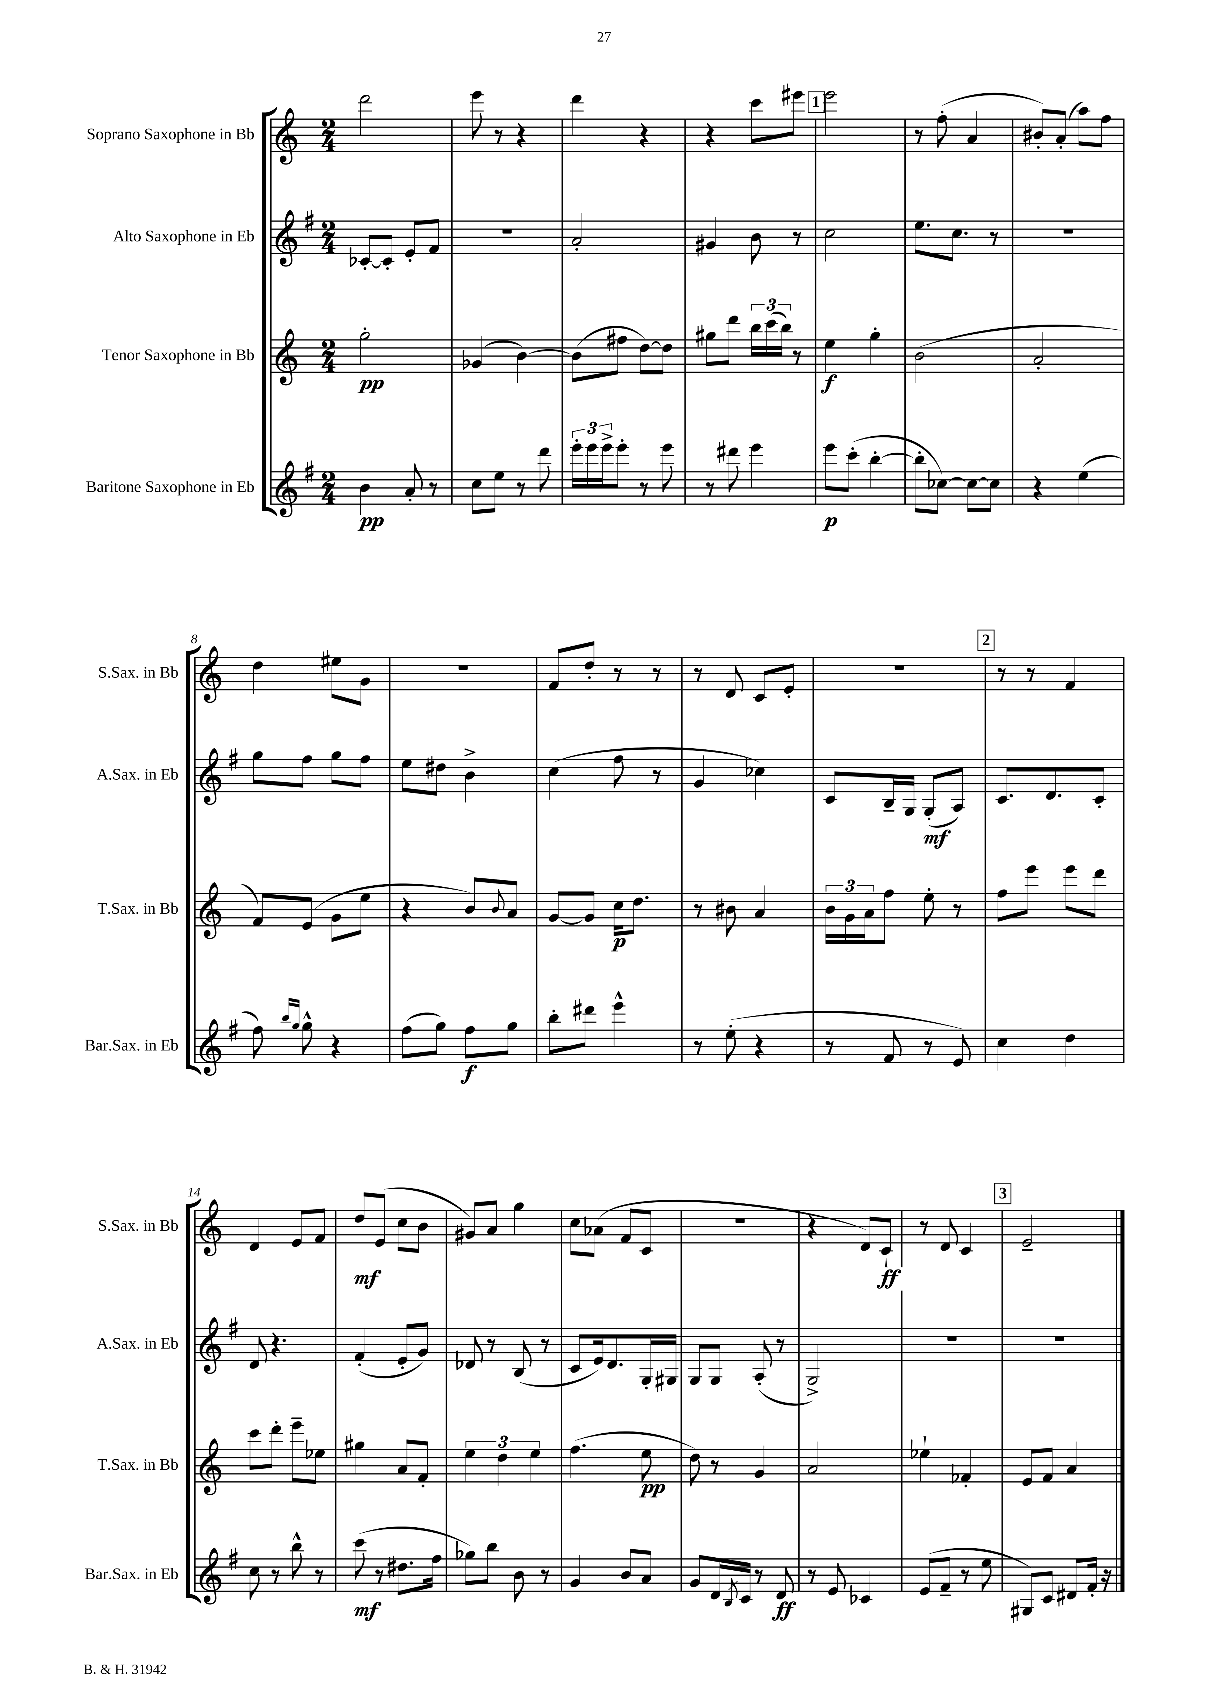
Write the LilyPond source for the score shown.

<<
\new StaffGroup <<
\new Staff = "s0" \with { instrumentName = "Soprano Saxophone in Bb" shortInstrumentName = "S.Sax. in Bb" } {
    \clef treble \key c \major \numericTimeSignature \time 2/4
    d'''2 |
    e'''8 r8 r4 |
    d'''4 r4 |
    r4 c'''8 eis'''8 |
    \mark \markup { \box "1" } e'''2 |
    r8 f''8-.( a'4 |
    bis'8-.) a'8-.( a''8) f''8 |
    d''4 eis''8 g'8 |
    R2 |
    f'8 d''8-. r8 r8 |
    r8 d'8 c'8 e'8-. |
    R2 |
    \mark \markup { \box "2" } r8 r8 f'4 |
    d'4 e'8 f'8 |
    d''8\mf e'8( c''8 b'8 |
    gis'8) a'8 g''4 |
    c''8 aes'8( f'8 c'8 |
    r2 |
    r4 d'8) c'8-!\ff |
    r8 d'8 c'4 |
    \mark \markup { \box "3" } e'2-- \bar "|." |
}
\new Staff = "s1" \with { instrumentName = "Alto Saxophone in Eb" shortInstrumentName = "A.Sax. in Eb" } {
    \clef treble \key g \major \numericTimeSignature \time 2/4
    ces'8~-. ces'8-. e'8-. fis'8 |
    R2 |
    a'2-. |
    gis'4 b'8 r8 |
    \mark \markup { \box "1" } c''2 |
    e''8. c''8. r8 |
    R2 |
    g''8 fis''8 g''8 fis''8 |
    e''8 dis''8 b'4-> |
    c''4( fis''8 r8 |
    g'4 ces''4) |
    c'8 b16-- g16 g8-.\mf( a8) |
    \mark \markup { \box "2" } c'8. d'8. c'8-. |
    d'8 r4. |
    fis'4-.( e'8-. g'8) |
    des'8 r8 b8( r8 |
    c'8 e'16) d'8. g16-. gis16 |
    g8 g8 a8-.( r8 |
    g2->) |
    R2 |
    \mark \markup { \box "3" } R2 \bar "|." |
}
\new Staff = "s2" \with { instrumentName = "Tenor Saxophone in Bb" shortInstrumentName = "T.Sax. in Bb" } {
    \clef treble \key c \major \numericTimeSignature \time 2/4
    g''2-.\pp |
    ges'4( b'4~) |
    b'8( fis''8 d''8~) d''8 |
    gis''8 d'''8 \tuplet 3/2 { b''16 c'''16( b''16) } r8 |
    \mark \markup { \box "1" } e''4\f g''4-. |
    b'2( |
    a'2-. |
    f'8) e'8( g'8 e''8 |
    r4 b'8) \appoggiatura { b'8 } a'8 |
    g'8~ g'8 c''16\p d''8. |
    r8 bis'8 a'4 |
    \tuplet 3/2 { b'16 g'16 a'16 } f''8 e''8-. r8 |
    \mark \markup { \box "2" } f''8 e'''8 e'''8 d'''8 |
    c'''8 d'''8-. e'''8-- ees''8 |
    gis''4 a'8 f'8-. |
    \tuplet 3/2 { e''4 d''4 e''4 } |
    f''4.( e''8\pp |
    d''8) r8 g'4 |
    a'2 |
    ees''4-! fes'4-. |
    \mark \markup { \box "3" } e'8 f'8 a'4 \bar "|." |
}
\new Staff = "s3" \with { instrumentName = "Baritone Saxophone in Eb" shortInstrumentName = "Bar.Sax. in Eb" } {
    \clef treble \key g \major \numericTimeSignature \time 2/4
    b'4\pp a'8-. r8 |
    c''8 e''8 r8 d'''8 |
    \tuplet 3/2 { e'''16-. e'''16 e'''16-> } e'''8-. r8 e'''8 |
    r8 dis'''8 e'''4 |
    \mark \markup { \box "1" } e'''8\p c'''8-.( b''4~-. |
    b''8-. ces''8~) ces''8~ ces''8 |
    r4 e''4( |
    fis''8) \grace { b''16 g''16 } g''8-^ r4 |
    fis''8( g''8) fis''8\f g''8 |
    b''8-. dis'''8 e'''4-^ |
    r8 e''8-.( r4 |
    r8 fis'8 r8 e'8) |
    \mark \markup { \box "2" } c''4 d''4 |
    c''8 r8 b''8-^ r8 |
    c'''8\mf( r8 dis''8. fis''16 |
    ges''8) b''8 b'8 r8 |
    g'4 b'8 a'8 |
    g'8 d'16 \acciaccatura { b8 } c'16 r8 d'8\ff |
    r8 e'8 ces'4 |
    e'8( fis'8-- r8 e''8 |
    \mark \markup { \box "3" } gis8) c'8 dis'8 fis'16-. r16 \bar "|." |
}
>>
>>
